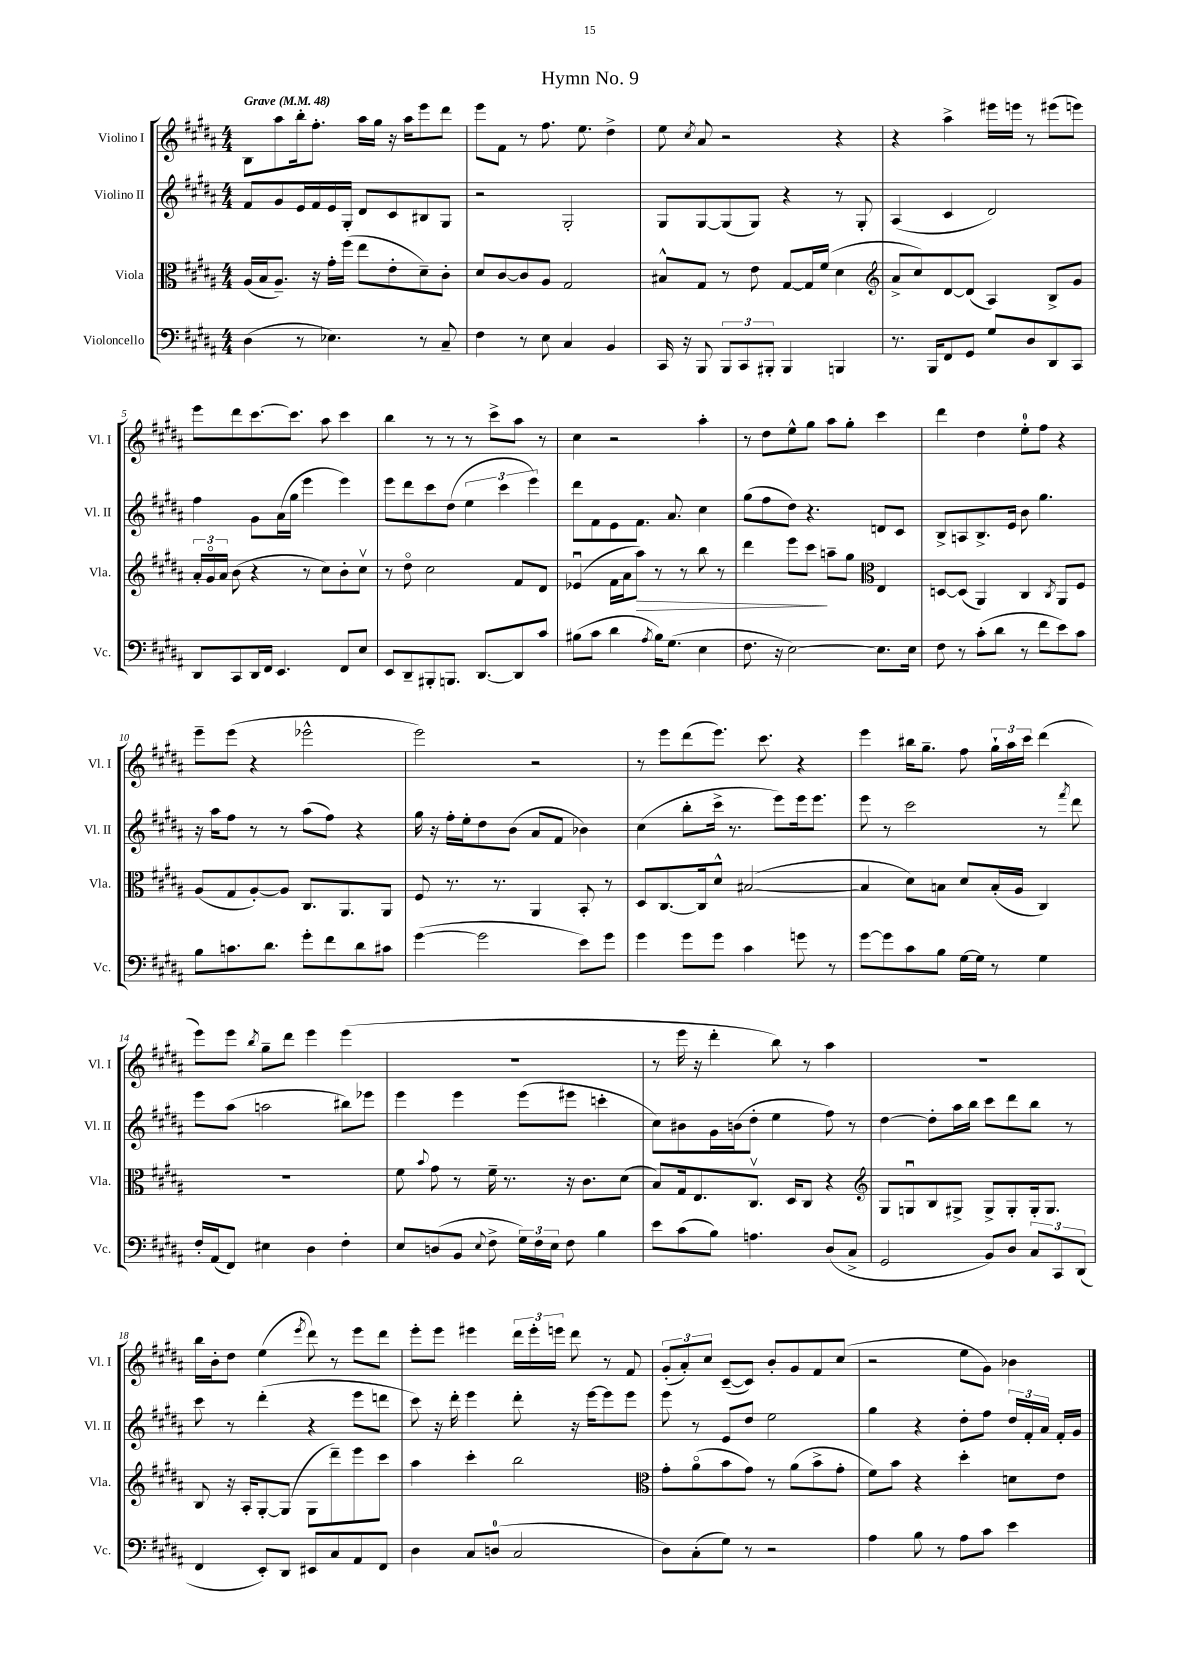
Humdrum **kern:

**kern	**kern	**kern	**kern
*staff4	*staff3	*staff2	*staff1
*clefF4	*clefC3	*clefG2	*clefG2
*k[f#c#g#d#a#]	*k[f#c#g#d#a#]	*k[f#c#g#d#a#]	*k[f#c#g#d#a#]
*M4/4	*M4/4	*M4/4	*M4/4
*MM48	*MM48	*MM48	*MM48
(4D#	(16A#	8f#	8B
.	16B	.	.
.	8.A#~)	8g#	8aa#
8r	.	16e	16bb'
.	16r	16f#	8.ff#'
4.E-)	16g#'	16e	.
.	(16ff#	16G#'	.
.	8ee	8d#	16aa#
.	.	.	16gg#
.	8e'	8c#	16r
.	.	.	16aa#
8r	8d#~)	8B#	8eee
8C#~	8c#'	8G#	8ddd#
=	=	=	=
4F#	8d#	2r	8eee
.	[8c#	.	8f#
8r	8c#]	.	8r
8E	8A#	.	8.ff#
4C#	2G#	2G#'	.
.	.	.	8.ee
4BB	.	.	4dd#^
=	=	=	=
16CC#	8B#^^	8G#	8ee
16r	.	.	.
.	.	.	8qcc#
8BBB	8G#	[8G#	8a#
12BBB	8r	(8G#]	2r
12CC#	.	.	.
.	8e	8G#)	.
12BBB#'	.	.	.
4BBB#	[8G#	4r	.
.	16G#]	.	.
.	(16f#	.	.
4BBB	4d#	8r	4r
.	.	8G#'	.
=	=	=	=
*	*clefG2	*	*
8.r	8a#^	(4A#	4r
.	8cc#)	.	.
16BBB	.	.	.
8FF#	[8d#	4c#	4aa#^
8GG#	(8d#]	.	.
8G#	4A#)	2d#)	16eee#
.	.	.	16eee
8D#	.	.	8r
8DD#	8B^	.	(8eee#
8CC#	8g#	.	8eee)
=	=	=	=
8DD#	24a#'	4ff#	8eee
.	24g#o	.	.
.	24a#	.	.
8CC#	(8b	.	8ddd#
16DD#	4r	8g#	[8.ccc#
16FF#	.	.	.
4.EE	.	(16a#	.
.	.	16gg#	8.ccc#]
.	8r	4eee	.
.	8cc#)	.	8aa#
8FF#	8b'	4eee)	4ccc#
8E	8cc#v	.	.
=	=	=	=
8EE	8r	8eee	4bb
8DD#~	8dd#o	8ddd#	.
8BBB#'	2cc#	8ccc#	8r
8.BBB	.	(8dd#	8r
.	.	6ee	8r
[8.DD#	.	.	.
.	.	.	8ccc#^
.	.	6ccc#	.
8DD#]	8f#	.	8aa#
.	.	6eee)	.
8c#	8d#	.	8r
=	=	=	=
(8B#	(4e-u	8ddd#	4cc#
8c#	.	8f#	.
4d#	16f#	8e	2r
.	16a#	.	.
.	8aa#)	8.f#	.
8qA#	.	.	.
16B#)	8r	.	.
(8.G#	.	8.a#	.
.	8r	.	.
4E	8bb	4cc#	4aa#'
.	8r	.	.
=	=	=	=
8.F#	4ddd#	(8gg#	8r
.	.	8ff#	8dd#
16r	.	.	.
[2E)	8eee	8dd#)	8ee^^
.	8ccc#	4.r	8gg#
.	8aa~	.	8aa#
.	8gg#	.	8gg#'
*	*clefC3	*	*
8.E]	4E	8d	4ccc#
.	.	8c#	.
16E	.	.	.
=	=	=	=
8F#	[8D	8B^	4ddd#
8r	(8D]	8A	.
(8c#'	4AA#)	8.B^	4dd#
8d#	.	.	.
.	.	16e	.
8r	4C#	8b	8ee'
8f#	.	4.gg#	8ff#
.	8qC#	.	.
8e)	8AA#	.	4r
8c#	8F#	.	.
=	=	=	=
8B	(8A#	16r	8eee~
.	.	16aa#	.
8.c	8G#	8ff#	(8eee
.	[8A#')	8r	4r
8.d#	.	.	.
.	8A#]	8r	.
8g#'	8.C#	(8aa#	2eee-^^
8f#	.	8ff#)	.
.	8.AA#	.	.
8d#	.	4r	.
8c#	8AA#	.	.
=	=	=	=
([4g#	8F#	16gg#	2eee)
.	.	16r	.
.	8.r	16ff#'	.
.	.	16ee'	.
2g#]	.	8dd#	.
.	8.r	.	.
.	.	(8b	.
.	4AA#	8a#	2r
.	.	8f#	.
8e)	8BB'	4b-)	.
8g#	8r	.	.
=	=	=	=
4g#	8D#	(4cc#	8r
.	[8.C#	.	8eee
8g#	.	8bb'	(8ddd#
.	16C#]	.	.
8g#	8d#^^	16ccc#^	8.eee)
.	.	8.r	.
4c#	([2B#	.	.
.	.	.	8.ccc#
.	.	8eee)	.
8g	.	16eee	4r
.	.	8.eee	.
8r	.	.	.
=	=	=	=
[8g#	4B#]	8eee	4eee
8g#]	.	8r	.
8c#	8d#)	2ccc#	16bb#
.	.	.	8.gg#~
8B	8B	.	.
[16G#	8d#	.	8ff#
16G#]	.	.	.
8r	(16B'	.	24gg#`
.	.	.	24aa#
.	16A#	.	.
.	.	.	24ccc#
4G#	4C#)	8r	(4ddd#
.	.	8qfff#	.
.	.	8ddd#	.
=	=	=	=
16F#'	1r	8eee	8eee)
(16AA#	.	.	.
8FF#)	.	(8aa#	8eee
.	.	.	8qbb
4E#	.	2aa	8gg#~
.	.	.	8ddd#
4D#	.	.	4eee
4F#'	.	8bb#)	(4eee
.	.	8eee-	.
=	=	=	=
8E	8f#	4eee	1r
.	8qqb	.	.
(8D	8g#	.	.
8BB	8r	4eee	.
8qqE	.	.	.
8F#^	16f#~	.	.
.	8.r	.	.
24G#)	.	(8eee	.
24F#	.	.	.
24E	.	.	.
8F#	16r	8eee#	.
.	8.c#	.	.
4B	.	4ccc'	.
.	(8d#	.	.
=	=	=	=
8e	8B)	8cc#)	8r
(8c#	16G#	8b#	16eee
.	8.E	.	16r
8B)	.	16g#	4ddd#'
.	.	(16b	.
4.A	8.C#v	8dd#'	.
.	.	4ee	8bb)
.	16D#	.	.
.	8C#	.	8r
(8D#	4r	8ff#)	4aa#
8C#^	.	8r	.
=	=	=	=
*	*clefG2	*	*
2GG#	8G#	[4dd#	1r
.	8Gu	.	.
.	8B	8dd#']	.
.	8G#^	16aa#	.
.	.	16bb	.
8BB)	8G#^	8ccc#	.
8D#	8G#'	8ddd#	.
12C#	16G#'	8bb	.
.	8.G#	.	.
12CC#	.	.	.
.	.	8r	.
(12DD#	.	.	.
=	=	=	=
4FF#	8B	8ccc#	16bb
.	.	.	16b'
.	16r	8r	8dd#
.	16A#'	.	.
8EE')	[8G#'	(4ddd#'	(4ee
8DD#	(8G#]	.	.
.	.	.	8qeee
8EE#	8G#	4r	8ddd#)
8C#	8ddd#~)	.	8r
8AA#	8eee	8eee	8eee
8FF#	8ccc#	8ddd	8ddd#
=	=	=	=
4D#	4aa#	8ccc#)	8eee'
.	.	16r	8eee
.	.	16ddd#'	.
8C#	4ccc#'	4eee	4eee#
(8D	.	.	.
2C#	2bb	8ddd#'	24ddd#
.	.	.	24eee#'
.	.	.	24eee
.	.	16r	8ddd#
.	.	[16eee	.
.	.	8eee]	8r
.	.	8eee	8f#
=	=	=	=
*	*clefC3	*	*
8D#)	8g#'	8eee	(12g#'
.	.	.	12a#')
(8C#'	(8a#o	8r	.
.	.	.	12cc#
8G#)	8b	8e	([8c#~
8r	8g#)	8dd#	8c#])
2r	8r	2ee	8b'
.	(8a#	.	8g#
.	8b^	.	8f#
.	8g#'	.	(8cc#
=	=	=	=
4A#	8f#)	4gg#	2r
.	8b	.	.
8B	4r	4r	.
8r	.	.	.
8A#	4dd#'	8dd#'	8ee
8c#	.	8ff#	8g#)
4e	8d	24dd#	4b-
.	.	24f#'	.
.	.	24a#	.
.	8e	16f#'	.
.	.	16g#	.
==	==	==	==
*-	*-	*-	*-
